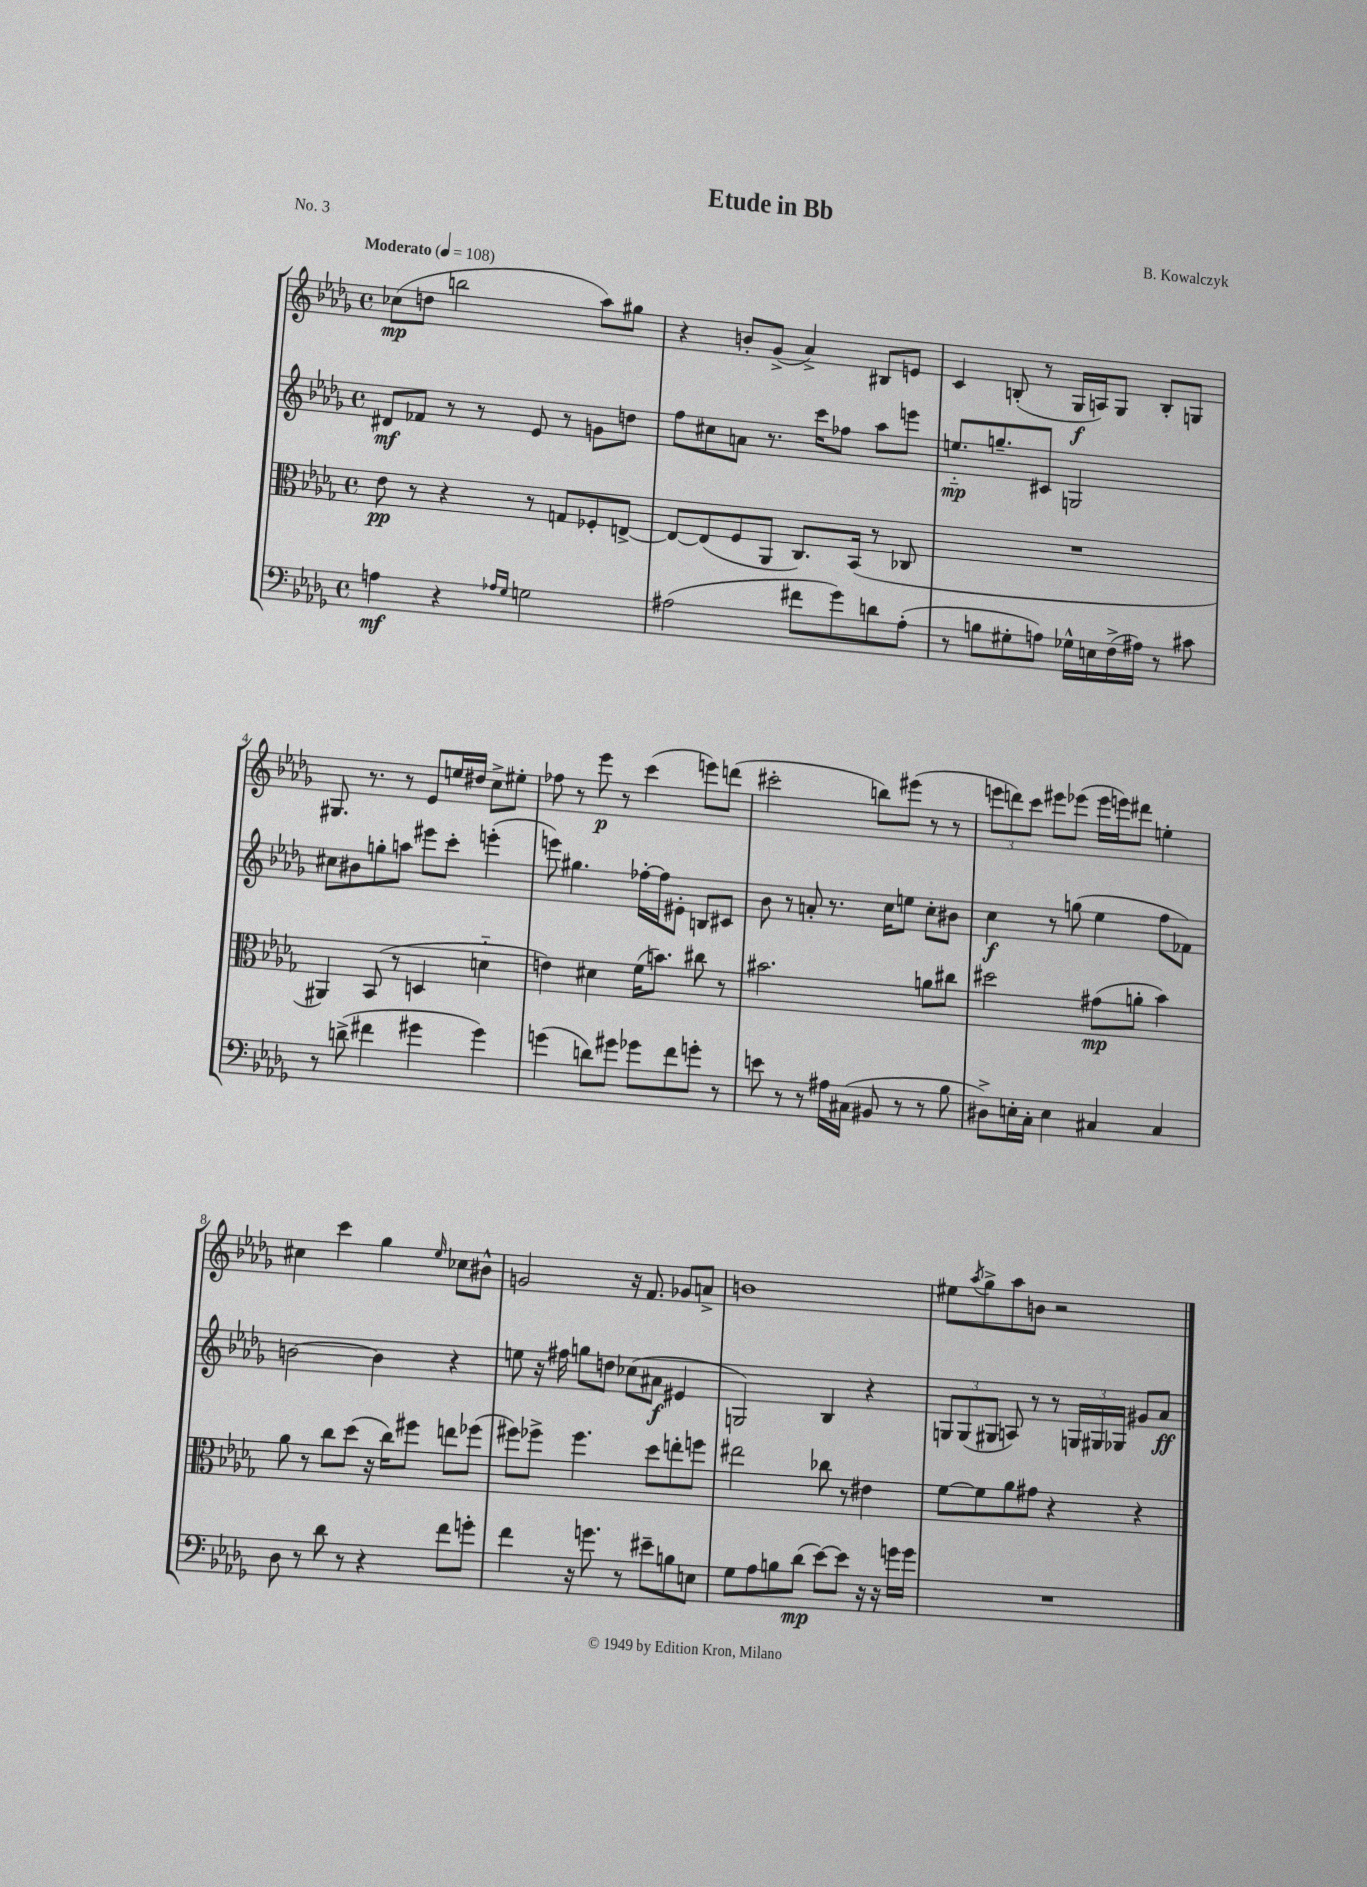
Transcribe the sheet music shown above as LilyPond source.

\header { title = "Etude in Bb" composer = "B. Kowalczyk" piece = "No. 3" }
<<
\new StaffGroup <<
\new Staff = "s0" {
    \clef treble \key des \major \defaultTimeSignature \time 4/4 \tempo "Moderato" 4 = 108
    ces''8\mp( d''8 b''2 aes''8) gis''8 |
    r4 b'8-. ges'8->( aes'4->) bis8 e'8 |
    c'4 b8-.( r8 ges16\f a16) ges8 b8-. g8 |
    gis8. r8. r8 ees'8 e''16 dis''16 c''8-> eis''8-. |
    fes''8 r8 ees'''8\p r8 c'''4( e'''8) d'''8( |
    cis'''2-. b''8) eis'''8( r8 r8 |
    \tuplet 3/2 { e'''8 d'''8) c'''8 } eis'''8 ees'''8( ees'''16 e'''16) dis'''8 e''4-. |
    cis''4 c'''4 ges''4 \grace { ees''16 } ces''8 bis'8-^ |
    g'2 r16 f'8. ges'8 a'8-> |
    b'1 |
    eis''8 \acciaccatura { aes''8 } ges''8-> aes''8 b'8 r2 \bar "|." |
}
\new Staff = "s1" {
    \clef treble \key des \major \defaultTimeSignature \time 4/4
    dis'8\mf fes'8 r8 r8 ees'8 r8 g'8 d''8 |
    f''8 cis''8 a'8 r8. c'''16 fes''8 aes''8 e'''8 |
    e''8.-_\mp g''8.-- cis'8 g2 |
    cis''8 bis'8 g''8-. a''8 eis'''8 c'''8-. e'''4-.( |
    e'''8) gis''4. fes''16~-. fes''16 eis'8-. b8 cis'8 |
    bes'8 r8 a'8-. r8. c''16 e''8 c''8-. bis'8 |
    c''4\f r8 g''8( ees''4 f''8 fes'8) |
    b'2~ b'4 r4 |
    e''8 r16 fis''16 g''8 d''8 ces''8( ais'8\f eis'4 |
    g2) bes4 r4 |
    \tuplet 3/2 { g8 g8( gis8 } a8) r8 r8 \tuplet 3/2 { g16 gis16 ges16 } gis'8 aes'8\ff \bar "|." |
}
\new Staff = "s2" {
    \clef alto \key des \major \defaultTimeSignature \time 4/4
    ees'8\pp r8 r4 r8 g8 fes8-. e8~-> |
    e8~ e8( f8 aes,8 c8.) bes,16( r8 ces8 |
    R1 |
    ais,4) bes,8( r8 d4 d'4-_ |
    e'4) dis'4 f'16( b'8.) cis''8 r8 |
    bis'2. a'8 cis''8 |
    dis''2 gis'8\mp( a'8-. bes'4) |
    aes'8 r8 c''8 des''8( r16 c''16) fis''8 e''8 fes''8( |
    fis''8) fes''8-> fes''4. des''8 e''8-. f''8 |
    eis''2 ces''8 r8 eis'4 |
    f'8~ f'8 aes'8 gis'8 r4 r4 \bar "|." |
}
\new Staff = "s3" {
    \clef bass \key des \major \defaultTimeSignature \time 4/4
    a4\mf r4 \grace { aes16 ges16 } g2 |
    ais2( fis'8 ges'8) d'8 ais8-.( |
    r8 b8 gis8-. a8) ges16-^ e16 f16->( ais16) r8 cis'8 |
    r8 d'8->( fis'4 gis'4 gis'4) |
    g'4( d'8) gis'8 ges'8 f'8 g'8-. r8 |
    e'8 r8 r8 ais16 cis16( bis,8 r8 r8 bes8 |
    dis8->) e16-. c16-. e4 cis4 cis4 |
    des8 r8 des'8 r8 r4 f'8 g'8-. |
    f'4 r16 g'8. r8 eis'8-- b8 e8 |
    ges8 aes8 b8 des'8\mp( ees'8~) ees'8 r16 r16 g'16 g'16 |
    R1 \bar "|." |
}
>>
>>
